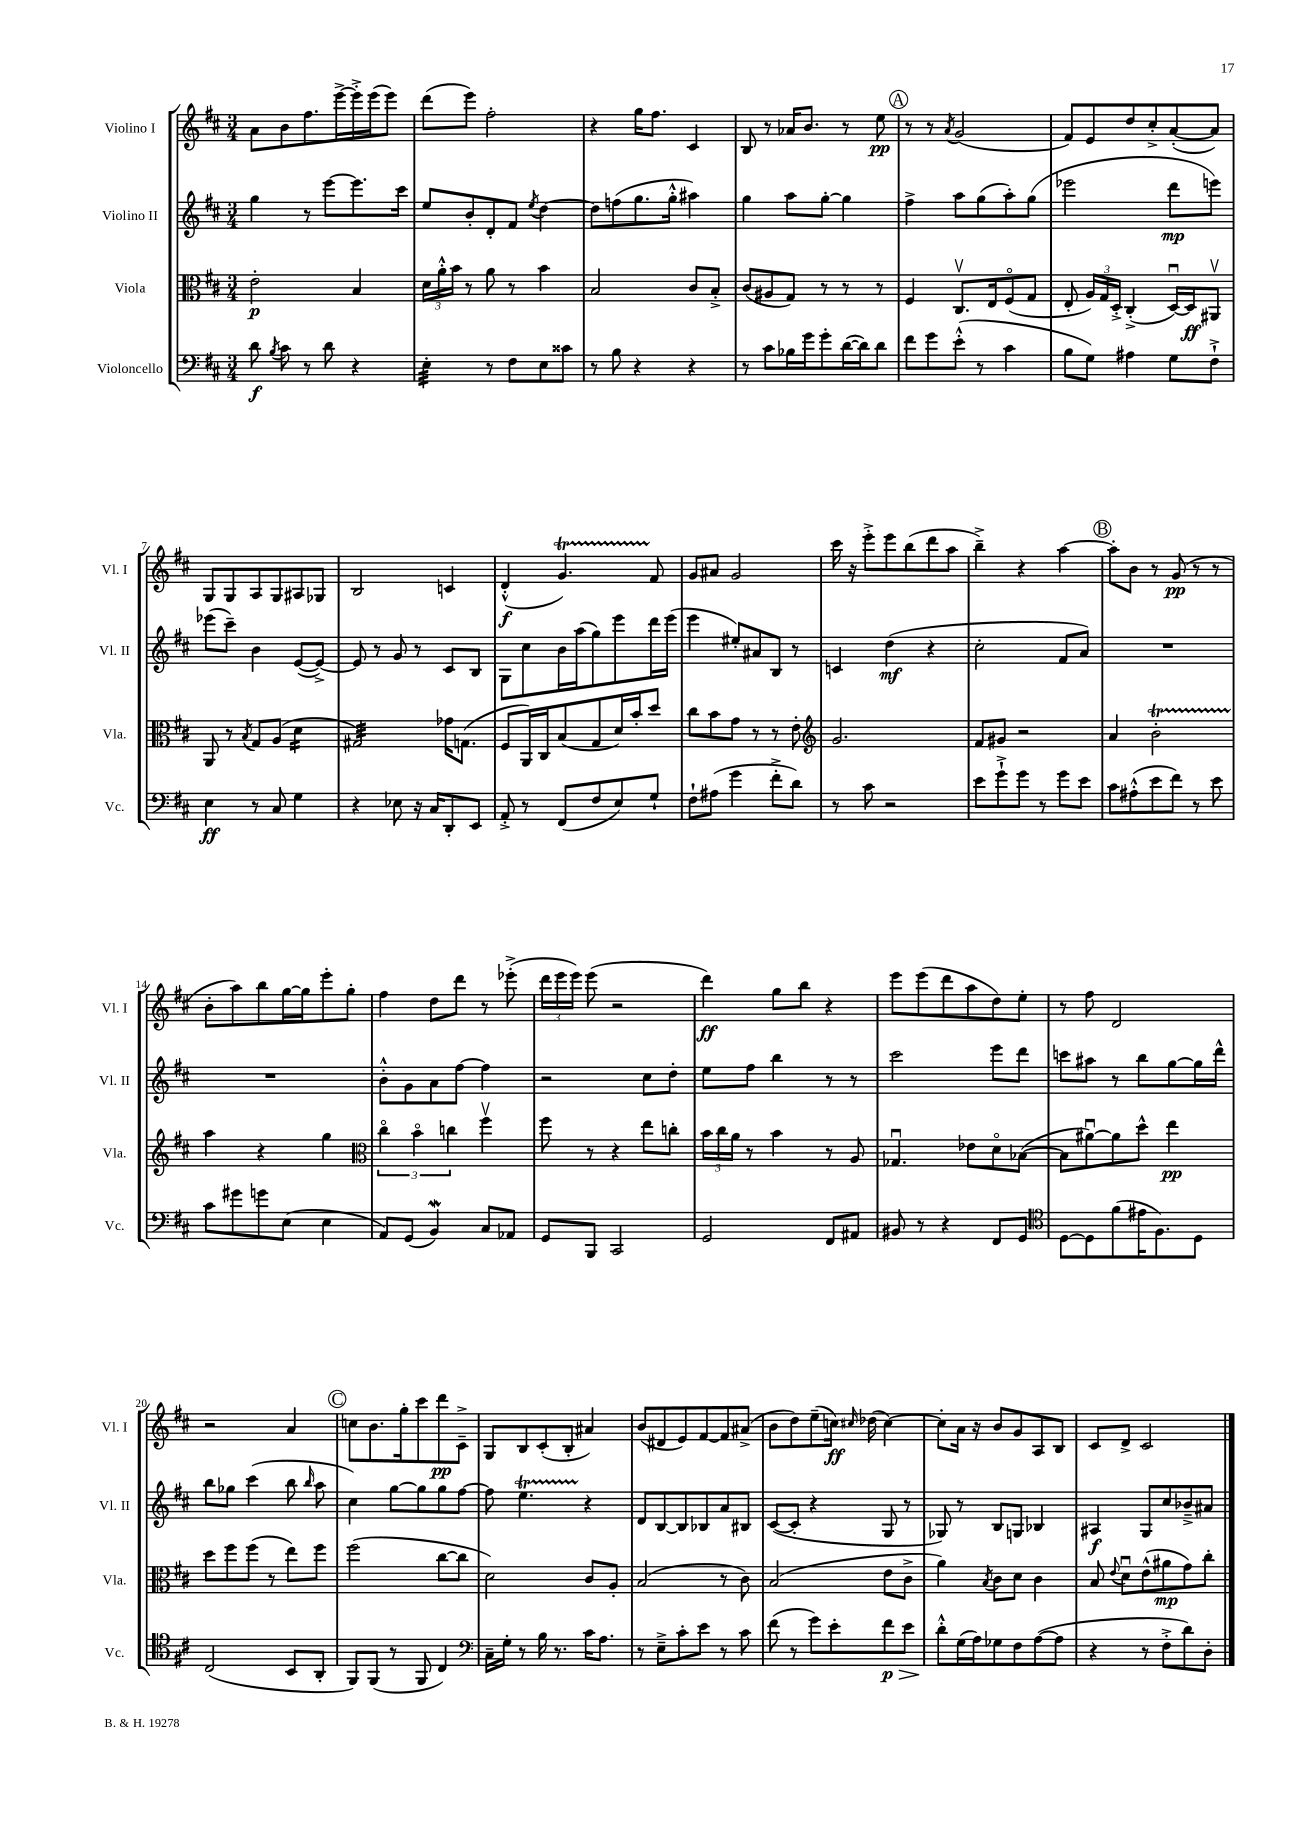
<<
\new StaffGroup <<
\new Staff = "s0" \with { instrumentName = "Violino I" shortInstrumentName = "Vl. I" } {
    \clef treble \key d \major \numericTimeSignature \time 3/4
    \autoBeamOff a'8[ b'8 fis''8. e'''16~-> e'''16-.-> e'''16( e'''8]) |
    d'''8[( e'''8]) fis''2-. |
    r4 g''16[ fis''8.] cis'4 |
    b8 r8 aes'16[ b'8.] r8 e''8\pp |
    \mark \markup { \circle "A" } r8 r8 \acciaccatura { a'8 } g'2( |
    fis'8[) e'8 d''8 cis''8-.-> a'8~-.( a'8]) |
    g8[ g8 a8 g8 ais8 ges8] |
    b2 c'4 |
    d'4-.-^\f( g'4.\startTrillSpan) fis'8\stopTrillSpan |
    g'8[ ais'8] g'2 |
    cis'''16 r16 e'''8[-.-> e'''8 b''8( d'''8 a''8] |
    b''4--->) r4 a''4~ |
    \mark \markup { \circle "B" } a''8[-. b'8] r8 g'8\pp( r8 r8 |
    b'8[-. a''8) b''8 g''16~ g''16 e'''8-. g''8]-. |
    fis''4 d''8[ d'''8] r8 ees'''8-.->( |
    \tuplet 3/2 { d'''16[ e'''16 e'''16]) } e'''8( r2 |
    d'''4\ff) g''8[ b''8] r4 |
    e'''8[ e'''8( d'''8 a''8 d''8) e''8]-. |
    r8 fis''8 d'2 |
    r2 a'4 |
    \mark \markup { \circle "C" } c''8[ b'8. g''16-. cis'''8 d'''8\pp cis'8]---> |
    g8[ b8 cis'8-.( b8]-. ais'4) |
    b'8[( dis'8 e'8) fis'8~ fis'8 ais'8]->( |
    b'8[ d''8) e''8--( c''16]\ff) \grace { cis''16 } des''16( cis''4~) |
    cis''8[-. a'16] r16 b'8[ g'8 a8 b8] |
    cis'8[ d'8]-> cis'2 \bar "|." |
}
\new Staff = "s1" \with { instrumentName = "Violino II" shortInstrumentName = "Vl. II" } {
    \clef treble \key d \major \numericTimeSignature \time 3/4
    \autoBeamOff g''4 r8 e'''8[~ e'''8. cis'''16] |
    e''8[ b'8-. d'8-. fis'8] \acciaccatura { e''8 } d''4~ |
    d''8[ f''8( g''8. g''16]-.-^ ais''4) |
    g''4 a''8[ g''8]~-. g''4 |
    \mark \markup { \circle "A" } fis''4-> a''8[ g''8( a''8-.) g''8]( |
    ees'''2 d'''8[\mp e'''8]) |
    ees'''8[( cis'''8]--) b'4 e'8[~( e'8]~->) |
    e'8 r8 g'8 r8 cis'8[ b8] |
    g8[ cis''8 b'16 a''16( g''8) e'''8 d'''16 e'''16]( |
    e'''4 eis''8[-.) ais'8 b8] r8 |
    c'4 d''4\mf( r4 |
    cis''2-. fis'8[ a'8]) |
    \mark \markup { \circle "B" } R2. |
    R2. |
    b'8[-.-^ g'8 a'8 fis''8]~ fis''4 |
    r2 cis''8[ d''8]-. |
    e''8[ fis''8] b''4 r8 r8 |
    cis'''2 e'''8[ d'''8] |
    c'''8[ ais''8] r8 b''8[ g''8~ g''16 d'''16]-^ |
    b''8[ ges''8] cis'''4( b''8 \grace { b''16 } a''8 |
    \mark \markup { \circle "C" } cis''4) g''8[~ g''8 g''8 fis''8]~ |
    fis''8 e''4.\startTrillSpan r4\stopTrillSpan |
    d'8[ b8~ b8 bes8 a'8 bis8] |
    cis'8[~( cis'8]-. r4 g8 r8 |
    ges8) r8 b8[ g8] bes4 |
    ais4\f g8[ cis''8 bes'8---> ais'8] \bar "|." |
}
\new Staff = "s2" \with { instrumentName = "Viola" shortInstrumentName = "Vla." } {
    \clef alto \key d \major \numericTimeSignature \time 3/4
    \autoBeamOff e'2-.\p b4 |
    \tuplet 3/2 { d'16[ a'16-.-^ b'16] } r8 a'8 r8 b'4 |
    b2 cis'8[ b8]-.-> |
    cis'8[( ais8 g8]) r8 r8 r8 |
    \mark \markup { \circle "A" } fis4 cis8.[\upbow e16 fis8\flageolet( g8] |
    e8-. \tuplet 3/2 { a16[) g16 d16]-.-> } cis4-.->( d16[~\downbow) d16\ff ais,8]\upbow |
    a,8 r8 \acciaccatura { b8 } g8[ a8]( d'4:16 |
    gis2:32) ges'16[ g8.]( |
    fis8[ a,16) cis16 b8( g8 d'16) b'16-. d''8] |
    cis''8[ b'8 g'8] r8 r8 e'8-. |
    \clef treble g'2. |
    fis'8[ gis'8] r2 |
    \mark \markup { \circle "B" } a'4 b'2-.\startTrillSpan |
    a''4\stopTrillSpan r4 g''4 |
    \clef alto \tuplet 3/2 { cis''4\flageolet b'4\flageolet c''4 } fis''4\upbow |
    fis''8 r8 r4 e''8[ c''8]-. |
    \tuplet 3/2 { b'16[ cis''16 a'16] } r8 b'4 r8 a8 |
    ges4.\downbow ees'8[ d'8\flageolet bes8]~( |
    bes8[ ais'8~\downbow) ais'8 d''8]-^ e''4\pp |
    d''8[ fis''8 fis''8]( r8 e''8[) fis''8] |
    \mark \markup { \circle "C" } fis''2( cis''8[~ cis''8] |
    d'2) cis'8[ a8]-. |
    b2( r8 cis'8) |
    b2( e'8[ cis'8]-> |
    a'4) \acciaccatura { b8 } cis'8[ d'8] cis'4 |
    b8 \appoggiatura { e'8 } d'8[\downbow e'8-^( ais'8\mp g'8) cis''8]-. \bar "|." |
}
\new Staff = "s3" \with { instrumentName = "Violoncello" shortInstrumentName = "Vc." } {
    \clef bass \key d \major \numericTimeSignature \time 3/4
    \autoBeamOff d'8\f \acciaccatura { b8 } cis'8 r8 d'8 r4 |
    e4:32-. r8 fis8[ e8 cisis'8] |
    r8 b8 r4 r4 |
    r8 cis'8[ bes16 g'16 g'8-. d'16~( d'16) d'8] |
    \mark \markup { \circle "A" } fis'8[ g'8 e'8]-.-^( r8 cis'4 |
    b8[ g8]) ais4 g8[ fis8]-!-> |
    e4\ff r8 cis8 g4 |
    r4 ees8 r16 cis16[ d,8-. e,8] |
    a,8-.-> r8 fis,8[( fis8 e8) g8]-! |
    fis8[-! ais8]( g'4 fis'8[-.-> d'8]) |
    r8 cis'8 r2 |
    e'8[ g'8-!-> g'8] r8 g'8[ e'8] |
    \mark \markup { \circle "B" } cis'8[ ais8-.-^( e'8 fis'8]) r8 e'8 |
    cis'8[ gis'8 g'8 e8]( e4 |
    a,8[) g,8]( b,4\mordent) cis8[ aes,8] |
    g,8[ b,,8] cis,2 |
    g,2 fis,8[ ais,8] |
    bis,8 r8 r4 fis,8[ g,8] |
    \clef tenor d8[~ d8 fis'8( eis'16 fis8.) d8] |
    cis2( b,8[ a,8]-. |
    \mark \markup { \circle "C" } fis,8[) fis,8]( r8 fis,8 cis4) |
    \clef bass cis16[-- g16]-. r8 b16 r8. cis'16[ a8.] |
    r8 e8[---> cis'8-. e'8] r8 cis'8 |
    fis'8( r8 g'8[) e'8-. fis'8\p\> e'8] |
    d'8[-.-^\! g16( a16) ges8 fis8 a8~( a8] |
    r4 r8 fis8[-.-> d'8) d8]-. \bar "|." |
}
>>
>>
